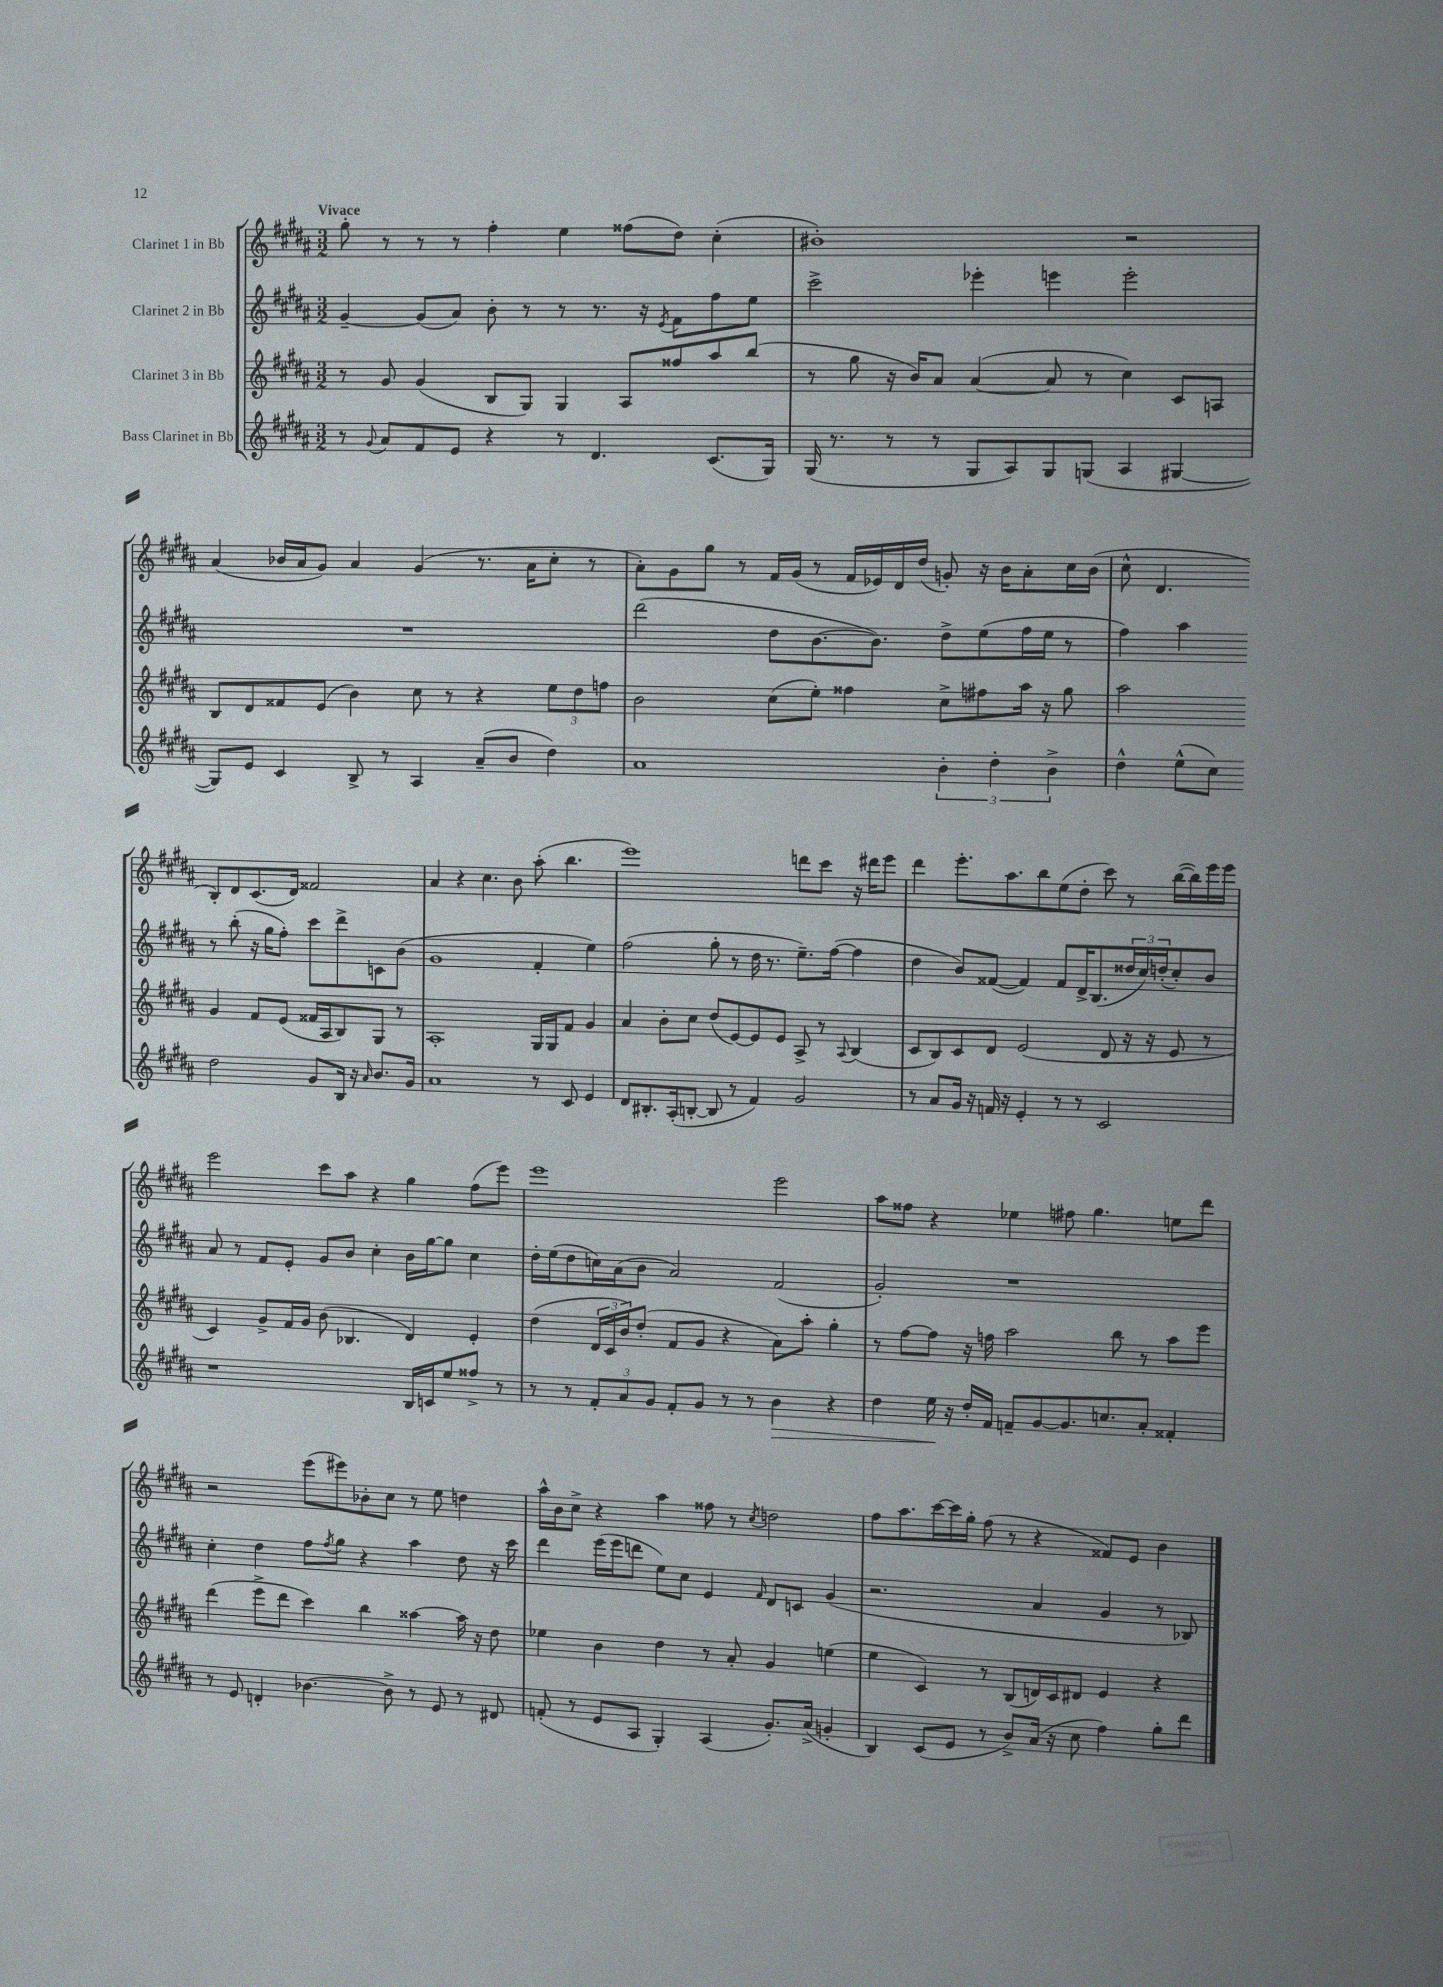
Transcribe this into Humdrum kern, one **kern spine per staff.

**kern	**dynam	**kern	**kern	**kern
*part4	*part4	*part3	*part2	*part1
*staff4	*staff4	*staff3	*staff2	*staff1
*I"Bass Clarinet in Bb	*	*I"Clarinet 3 in Bb	*I"Clarinet 2 in Bb	*I"Clarinet 1 in Bb
*clefG2	*	*clefG2	*clefG2	*clefG2
*k[f#c#g#d#a#]	*	*k[f#c#g#d#a#]	*k[f#c#g#d#a#]	*k[f#c#g#d#a#]
*M3/2	*	*M3/2	*M3/2	*M3/2
=1	=1	=1	=1	=1
!	!	!	!	!LO:TX:a:B:t=Vivace
8r	.	8r	[4g#~/	8gg#'\
8qqg#/	.	.	.	.
8a#/L	.	8g#/	.	8r
8f#/	.	(4g#/	(8g#/L]	8r
8e/J	.	.	8a#/J)	8r
4r	.	8B/L	8b'\	4ff#'\
.	.	8G#/J)	8r	.
8r	.	4G#/	8r	4ee\
4.d#/	.	.	8.r	.
.	.	8A#/L	.	(8ff##X\L
.	.	.	16r	.
.	.	.	8qe/	.
.	.	8ff##X/	8f#\L	8dd#\J)
(8.c#/L	.	8aa#/	8ff#\	(4cc#'\
.	.	(8bb/J	8ee\J	.
16G#/Jk)	.	.	.	.
=2	=2	=2	=2	=2
(16G#/	.	8r	2ccc#^\	1b#X')
8.r	.	.	.	.
.	.	8gg#\	.	.
8r	.	16r	.	.
.	.	16b/KL)	.	.
8r	.	8a#/J	.	.
8G#/L	.	([4a#/	4eee-X'\	.
8A#/)	.	.	.	.
8G#/	.	8a#/]	4eeen\	.
(8Gn/J	.	8r	.	.
4A#/	.	4cc#\)	2eee'\	2r
[4G#X/	.	8c#/L	.	.
.	.	8An/J	.	.
!!LO:LB:g=z
=3	=3	=3	=3	=3
8G#/L])	.	8B/L	1.r	(4a#/
8e/J	.	8d#/	.	.
4c#/	.	8f##X/	.	16b-X/LL
.	.	.	.	16a#/J
.	.	(8e/J	.	8g#/J)
8B^/	.	4b\)	.	4a#/
8r	.	.	.	.
4A#/	.	8cc#\	.	(4g#/
.	.	8r	.	.
(8a#~/L	.	4r	.	8.r
8b/J	.	.	.	.
.	.	.	.	16a#\KL
4dd#\)	.	12ee\L	.	8cc#'\J
.	.	12dd#\	.	.
.	.	.	.	8r
.	.	12ffn\J	.	.
=4	=4	=4	=4	=4
1a#	.	2b\	(2ddd#\	8a#'\L)
.	.	.	.	8g#\
.	.	.	.	8gg#\J
.	.	.	.	8r
.	.	(8cc#\L	8dd#\L	16f#/LL
.	.	.	.	(16g#/JJ
.	.	8ee'\J)	[8.b\	8r
.	.	4ff##X\	.	16f#/LL
.	.	.	8.b\J])	16e-X/)
.	.	.	.	16d#/
.	.	.	.	(16dd#/JJ
6b'\	.	8cc#^\L	8dd#^\L	8gn'/)
.	.	8ff#X\	(8ee\	16r
6dd#'\	.	.	.	.
.	.	.	.	16b\KL
.	.	16aa#\Jk	16ff#\L	8a#'\
.	.	16r	16ee\JJ	.
6b^\	.	.	.	.
.	.	8gg#\	8r	16cc#\L
.	.	.	.	(16b\JJ
=5	=5	=5	=5	=5
4dd#^^\	.	2aa#\	4ff#\)	8cc#^^\
.	.	.	.	4.d#/
(8ee^^\L	.	.	4aa#\	.
8cc#\J)	.	.	.	.
2dd#\	.	4g#/	8r	8B'/L)
.	.	.	(8bb'\	8d#/
.	.	8f#/L	16r	(8.c#/
.	.	.	16gg#\KL	.
.	.	(8e/J	8ff#'\J)	.
.	.	.	.	16d#/Jk)
8g#/L	.	16f##X/LL	8ccc#\L	2f##X/
.	.	16A#/J	.	.
16B/Jk	.	8B/)	8ddd#^\	.
16r	.	.	.	.
16qqa#/	.	.	.	.
8.b/L	.	8G#/J	8cn\	.
.	.	8r	(8b\J	.
16g#/Jk	.	.	.	.
!!LO:LB:g=z
=6	=6	=6	=6	=6
1a#	.	1A#'	1g#	4a#/
.	.	.	.	4r
.	.	.	.	4.cc#\
.	.	.	.	8b\
8r	.	16G#/LL	4f#'/	(8aa#'\
.	.	16G#/J	.	.
8c#/	.	8f#/J	.	4.bb\
4e/	.	4g#/	4ee\)	.
=7	=7	=7	=7	=7
8d#/L	.	4a#/	(2ff#\	1eee)
8.B#X'/	.	.	.	.
.	.	8b'\L	.	.
(16A#'/k	.	.	.	.
[8Bn'/J	.	8cc#\J	.	.
8B/]	.	(8dd#/L	8gg#'\	.
8r	.	[8e/)	8r	.
4f#/)	.	8e/]	16dd#\	.
.	.	.	8.r	.
.	.	8e/J	.	.
2g#/	.	8A#^/	8.ee~\L)	8dddn\L
.	.	8r	.	8ccc#\J
.	.	.	([16ff#\Jk	.
.	.	8qqA#/	.	.
.	.	(4B/	4ff#\]	16r
.	.	.	.	16ddd#X\KL
.	.	.	.	8eee\J
=8	=8	=8	=8	=8
8r	.	8c#/L	4dd#\	4ddd#\
8a#/L	.	8B/)	.	.
16g#/Jk	.	8c#/	8b/L)	8.eee'\L
16r	.	.	.	.
16fn/	.	8d#/J	([8f##X/J	.
16r	.	.	.	8.aa#\
4e'/	.	(2e/	4f##/])	.
.	.	.	.	8bb\
8r	.	.	8f##/L	(8ee\
8r	.	.	16d#^/K	8dd#'\J
.	.	.	(8.B/	.
2c#/	.	8d#/	.	8ccc#\)
.	.	16r	24dd##X/L	8r
.	.	.	24cc#/)	.
.	.	16r	.	.
.	.	.	(24ddn'/J	.
.	.	8e/	8cc#'/)	([16bb\LL
.	.	.	.	16bb\])
.	.	8r	8b/J	16eee\
.	.	.	.	16eee\JJ
!!LO:LB:g=z
=9	=9	=9	=9	=9
1r	.	4c#/)	8a#/	2eee\
.	.	.	8r	.
.	.	8g#^/L	8f#/L	.
.	.	16f#/L	8e'/J	.
.	.	16g#/JJ	.	.
.	.	(8b\	8g#/L	8ccc#\L
.	.	4.B-X/	8b/J	8aa#\J
.	.	.	4cc#'\	4r
16B/LL	.	4d#/)	16b\LL	4gg#\
16cn/J	.	.	[16gg#\J	.
8ee/	.	.	8gg#\J]	.
8ff##X^/J	.	4e'/	4cc#\	(8ff#\L
8r	.	.	.	8eee\J)
=10	=10	=10	=10	=10
8r	.	(4dd#\	16dd#'\LL	1eee
.	.	.	(16ee\J	.
8r	.	.	8dd#\	.
12f#'/L	.	24d#/LL	16ccn\L)	.
.	.	24c#/	.	.
.	.	.	(16a#\J	.
12a#/	.	24b/J)	.	.
.	.	(8dd#'/J	8b\J	.
12g#/J	.	.	.	.
8f#'/L	.	8f#/L	2a#/)	.
8g#/J	.	8g#/J	.	.
8r	.	4r	.	.
8r	.	.	.	.
!	!LO:HP:b	!	!	!
4b\	>	8a#\L)	(2f#/	2eee\
.	.	8aa#'\J	.	.
4r	.	4gg#'\	.	.
=11	=11	=11	=11	=11
4dd#\	.	8r	2g#'/)	8aa#\L
.	.	[8ff#\L	.	8ff##X\J
16ee\	.	8ff#\J]	.	4r
16r	]	.	.	.
16dd#'/LL	.	16r	.	.
16f#/JJ	.	16ffn\	.	.
8fn~/L	.	2aa#\	1r	4ee-X\
[8g#/	.	.	.	.
8.g#/]	.	.	.	8ff#X\
.	.	.	.	4.gg#\
8.ccn/	.	.	.	.
.	.	8bb\	.	.
8a#'/J	.	8r	.	.
4f##X'/	.	8aa#\L	.	8een\L
.	.	8eee\J	.	8ddd#\J
!!LO:LB:g=z
=12	=12	=12	=12	=12
8r	.	(4ddd#\	4cc#'\	2r
8e/	.	.	.	.
4dn'/	.	8eee^\L	4dd#\	.
.	.	8ddd#\J	.	.
[4.b-X\	.	4ccc#\)	8ff#\L	(8eee\L
.	.	.	8qff#/	.
.	.	.	8gg#\J	8eee#X\)
.	.	4bb\	4r	8b-X'\
8b-^\]	.	.	.	8cc#\J
8r	.	[4aa##X\	4aa#\	8r
8e/	.	.	.	8ee\
8r	.	16aa##\]	8dd#\	4ddn\
.	.	16r	.	.
8d#X/	.	8dd#\	16r	.
.	.	.	16ccc#\	.
=13	=13	=13	=13	=13
(8fn'/	.	4ee-X\	4ddd#\	16aa#^^\LL
.	.	.	.	16b\J
8r	.	.	.	8cc#^\J
8e/L	.	4b\	(16eee\LL	4r
.	.	.	16eee\J	.
8A#/J	.	.	8dddn\J	.
4G#'/)	.	4dd#\	8ee\L)	4aa#\
.	.	.	8cc#\J	.
(4A#/	.	8r	4e/	8ff##X\
.	.	8a#'/	.	8r
.	.	.	16qqf#/	8qcc#/
8.g#'/L)	.	4g#/	8d#/L	2ddn\
.	.	.	8cn/J	.
(16a#^/Jk	.	.	.	.
4gn'/	.	(4een\	(4g#/	.
=14	=14	=14	=14	=14
4B/)	.	4ee\	2.r	8ff#\L
.	.	.	.	8.aa#\
(8c#/L	.	4c#/)	.	.
.	.	.	.	[16ccc#\L
8e/J	.	.	.	16ccc#\]
.	.	.	.	16gg#'\JJ
8r	.	8r	.	(8ff#\
8b^/L)	.	(8B/L	.	8r
(16a#/Jk	.	16dn/L)	4a#/	4r
16r	.	16c#/J	.	.
8cc#\	.	8d#X/J	.	.
4ff#\)	.	4e/	4g#/	8f##X/L)
.	.	.	.	8e/J
8gg#'\L	.	4r	8r	4b\
8ddd#\J	.	.	8B-X/)	.
==	==	==	==	==
*-	*-	*-	*-	*-
